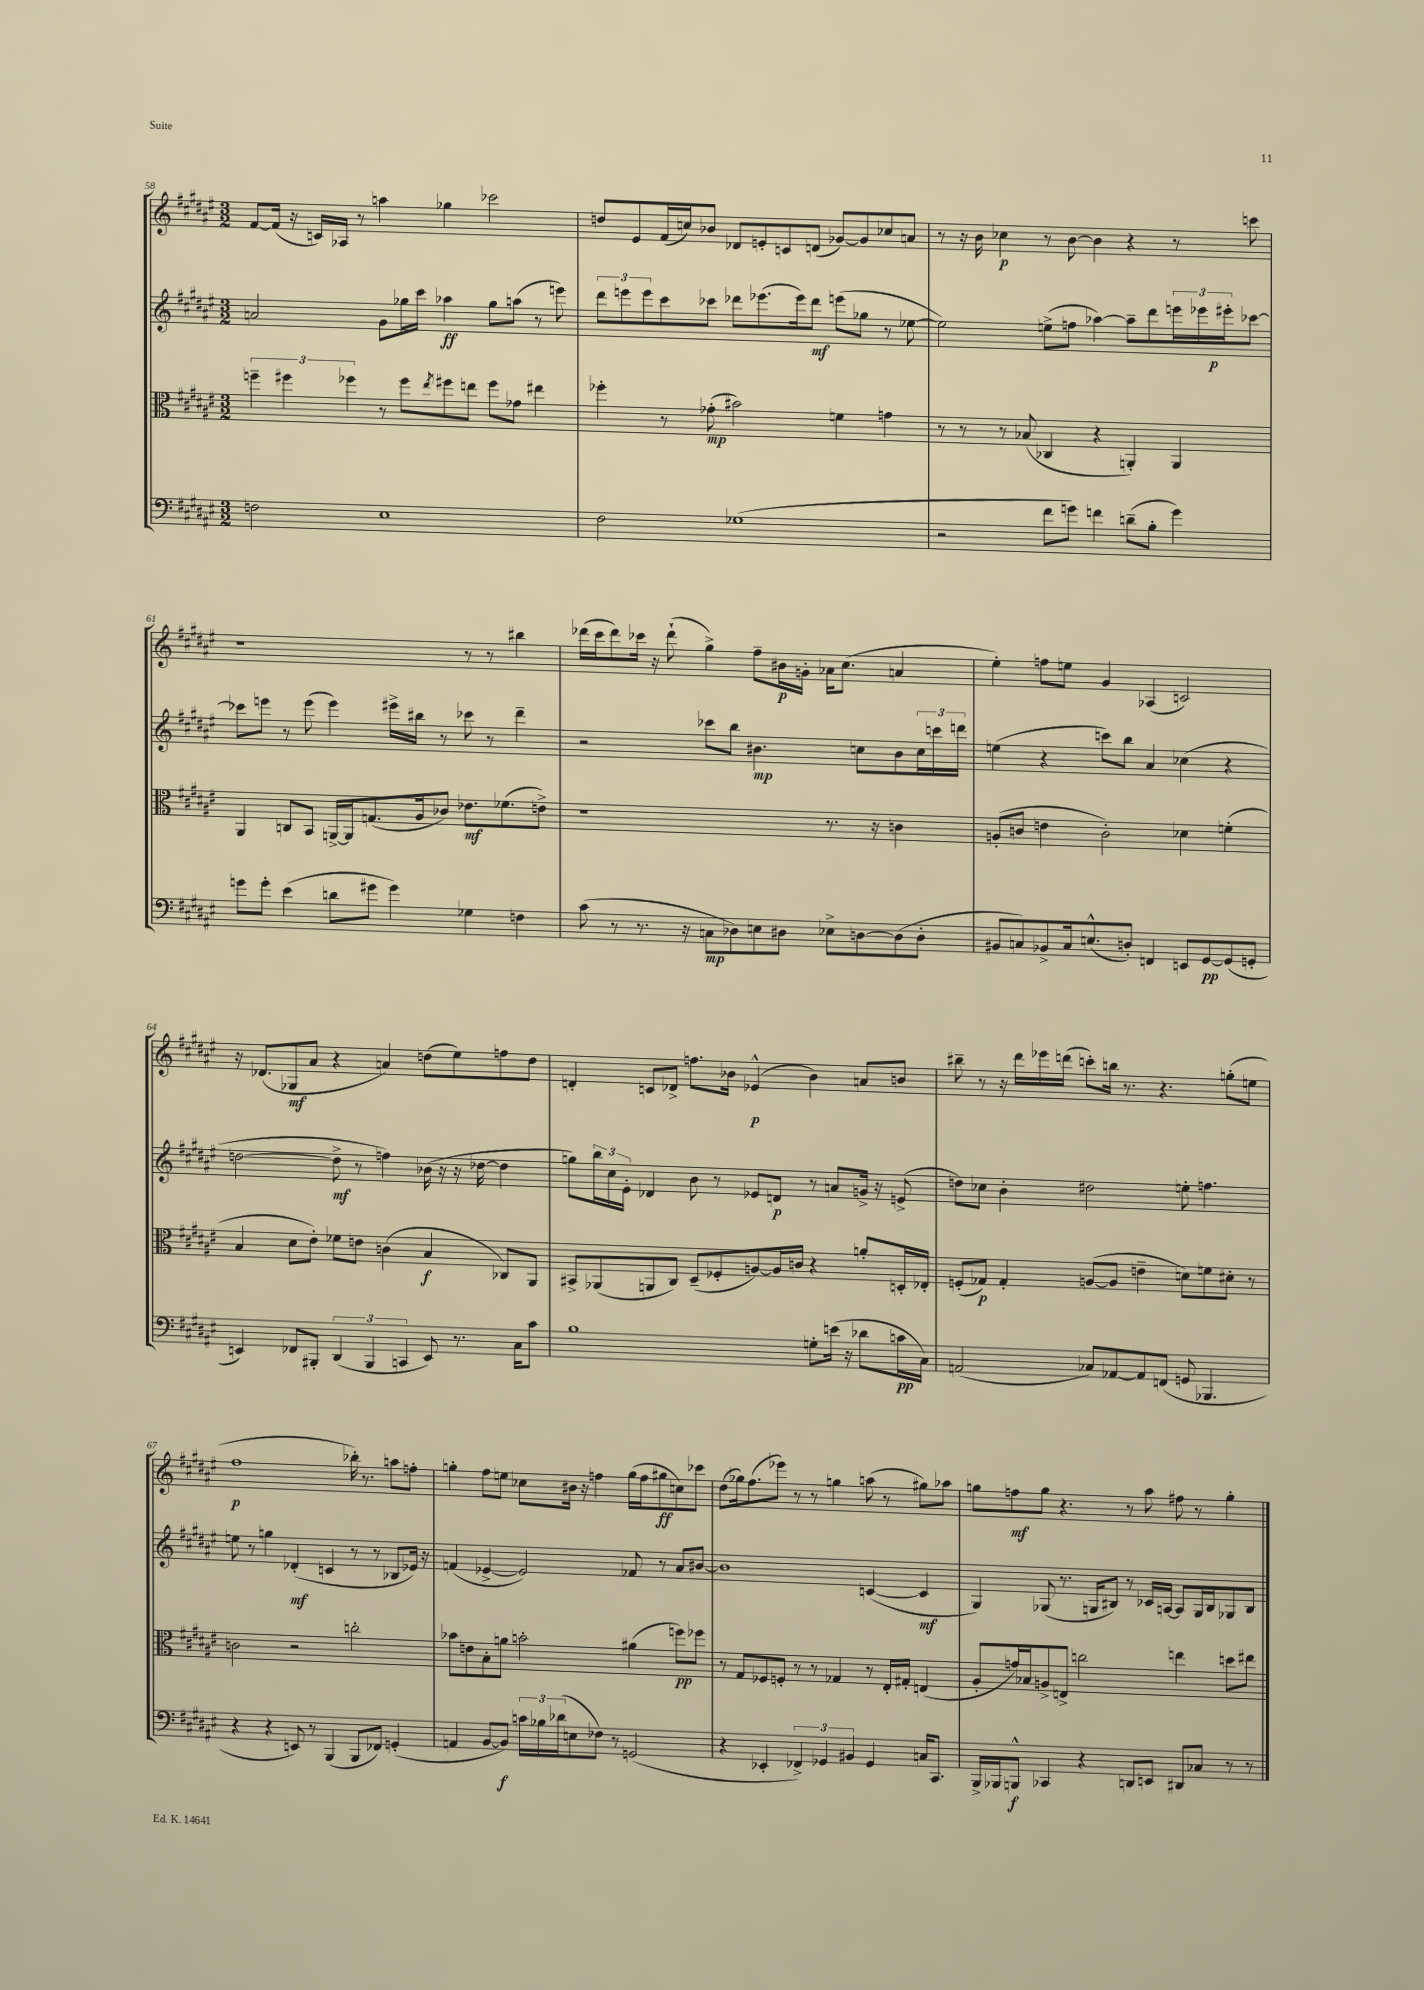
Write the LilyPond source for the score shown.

<<
\new StaffGroup <<
\new Staff = "s0" {
    \clef treble \key fis \major \numericTimeSignature \time 3/2
    fis'8~ fis'16( r16 c'16) aes16 r8 a''4 ges''4 ces'''2 |
    d''8 eis'8 fis'16( c''16) bes'8 des'8 e'8-. c'8 d'8( ges'8~) ges'8 ces''8 a'8 |
    r8 r16 b'16 ces''4\p r8 b'8~ b'4 r4 r8 c'''8 |
    r1 r8 r8 bis''4 |
    des'''16( cis'''16 des'''8) ces'''16 r16 des'''8-!( gis''4->) fis''8-- bis'16\p g'16-. aes'16 cis''8.( a'4 |
    eis''4-.) f''8 e''8 gis'4 aes4( c'2) |
    r16 des'8.( ges8\mf ais'8 r4 a'4) d''8( eis''8) f''8 d''8 |
    d'4-. c'8 des'8-> f''8. bes'16 ees'4-^\p( bes'4) a'8 b'8 |
    bis''8-- r8 r16 dis'''16 ees'''16 d'''16( c'''8-.) b''16 r8. r4. g''8-.( e''8 |
    fis''1\p bes''16-.) r8. a''8 f''8-. |
    g''4-. fis''8 e''8 ces''8 bis'16 r16 f''4 g''16( f''16 gis''8\ff c''8) ces'''8 |
    dis''8( ges''16) fis''8.( ees'''8) r8 r8 g''4 a''8( r8 gis''8) aes''8 |
    g''8 f''8\mf g''8 r4. r8 ais''8 fis''8 r8 g''4-. \bar "|." |
}
\new Staff = "s1" {
    \clef treble \key fis \major \numericTimeSignature \time 3/2
    a'2 gis'8 ges''16 cis'''16 aes''4\ff ges''8 a''8( r8 e'''8) |
    \tuplet 3/2 { dis'''8 e'''8 e'''8 } cis'''8 ces'''8 des'''8 ees'''8.( ees'''16) des'''8\mf e'''8( ges''8 r8 ees''8~ |
    ees''2) e''8->( f''8 aes''4~) aes''8-- dis'''8 \tuplet 3/2 { e'''16 ees'''16 eis'''16-.\p } ces'''8~ |
    ces'''8 e'''8 r8 e'''8( e'''4) eis'''16-> bis''16 r8 ces'''8 r8 dis'''4-- |
    r2 ces'''8 b''8 bis'4.\mp c''8 bis'8 \tuplet 3/2 { c''16 c'''16 d'''16 } |
    e''4( r4 c'''8) b''8 ais'4 ces''4( r4 |
    d''2~ d''8->\mf r8 f''4) bes'16( r16 r16 des''16~ des''4 |
    g''8) \tuplet 3/2 { b''16 cis''16 eis'16-. } des'4 b'8 r8 ees'8 d'8\p r8 a'8 g'16-> r16 e'8->( |
    d''8) ces''8 b'4-. dis''2 e''8-. f''4. |
    e''8 r8 g''4 des'4-.\mf( c'4 r8 r8 bes8 ees'16) r16 |
    f'4( ees'4~-> ees'2) fes'8 r8 ais'8 bis'8~ |
    bis'1 c'4~( c'4\mf |
    gis4) ges8( r8. g16 bis8) r8 ces'16 a16~ a8 g16 bis16 ges8 bis8 \bar "|." |
}
\new Staff = "s2" {
    \clef alto \key fis \major \numericTimeSignature \time 3/2
    \tuplet 3/2 { f''4-- fis''4 fes''4 } r8 fes''8 \acciaccatura { eis''8 } fis''8 e''8 fis''8 ges'8 eis''4 |
    fes''4-. r8 ges'8-.\mp( bis'2) f'4 g'4 |
    r8 r8 r8 bes8( ces4 r4 a,4-.) a,4 |
    ais,4 c8 b,8 a,16~-> a,16 g8.( ais16 ces'8) ees'8.\mf fes'8.( e'8->) |
    r1 r8. r16 c'4 |
    a8-.( c'8 e'4 c'2-.) des'4 f'4-.( |
    b4 dis'8 eis'8-.) fes'8 e'8 c'4( b4\f ces8) ais,8 |
    bis,8-> aes,8( a,8 cis8) dis8--( fes8-. a8~) a16 c'16 r4 a'8-. d16-. ees16-. |
    f8-.( ges8\p) ges4-. a8~( a8 e'4-- d'8) f'8 dis'8-. r8 |
    c'2 r2 c''2-. |
    bes'8 e'8 b8-. a'8 b'2-. ais'4( f''8\pp) fes''8 |
    r8 gis8 fes8 f8-. r8 r8 ges4 r8 eis16-. gis16-. e4( |
    ais8-. g'16) bes16 a8-> e8-> c''2 e''4 d''8 eis''8 \bar "|." |
}
\new Staff = "s3" {
    \clef bass \key fis \major \numericTimeSignature \time 3/2
    f2 eis1 |
    fis2 ges1( |
    r2 fis'8 g'8) f'4 d'8--( b8-. g'4) |
    g'8 g'8-. eis'4( d'8 gis'8 gis'4) ges4 f4 |
    cis'8( r8 r8. r16 c8\mp des8) e8 dis8 ees8-> d8~ d8( d8-. |
    bis,8 c8) bes,8-> c16 e8.-^( d8-.) f,4 e,8 gis,8~\pp gis,8( g,8-. |
    e,4) fes,8 bis,,8-. \tuplet 3/2 { dis,4( bis,,4 c,4 } e,8) r8. cis16 cis'8 |
    b1 g8-. e'16( r16 des'8 c'16\pp cis16) |
    a,2( ces8) aes,8~ aes,8 f,8( g,8 bes,,4. |
    r4 r4 e,8) r8 b,,4( b,,8 fes,8) g,4-.( |
    a,4 b,8~ b,8\f) \tuplet 3/2 { c'16 bes16 des'16( } e8 fes8) r8 g,2( |
    r4 ees,4-. \tuplet 3/2 { fes,4->) ges,4 bis,4 } ges,4 c16 cis,8. |
    b,,16-> bes,,16 b,,8-^\f ces,4 r4 d,8 e,8 dis,8 ces8 r8 r8 \bar "|." |
}
>>
>>
\layout { \context { \Score currentBarNumber = #58 } }
